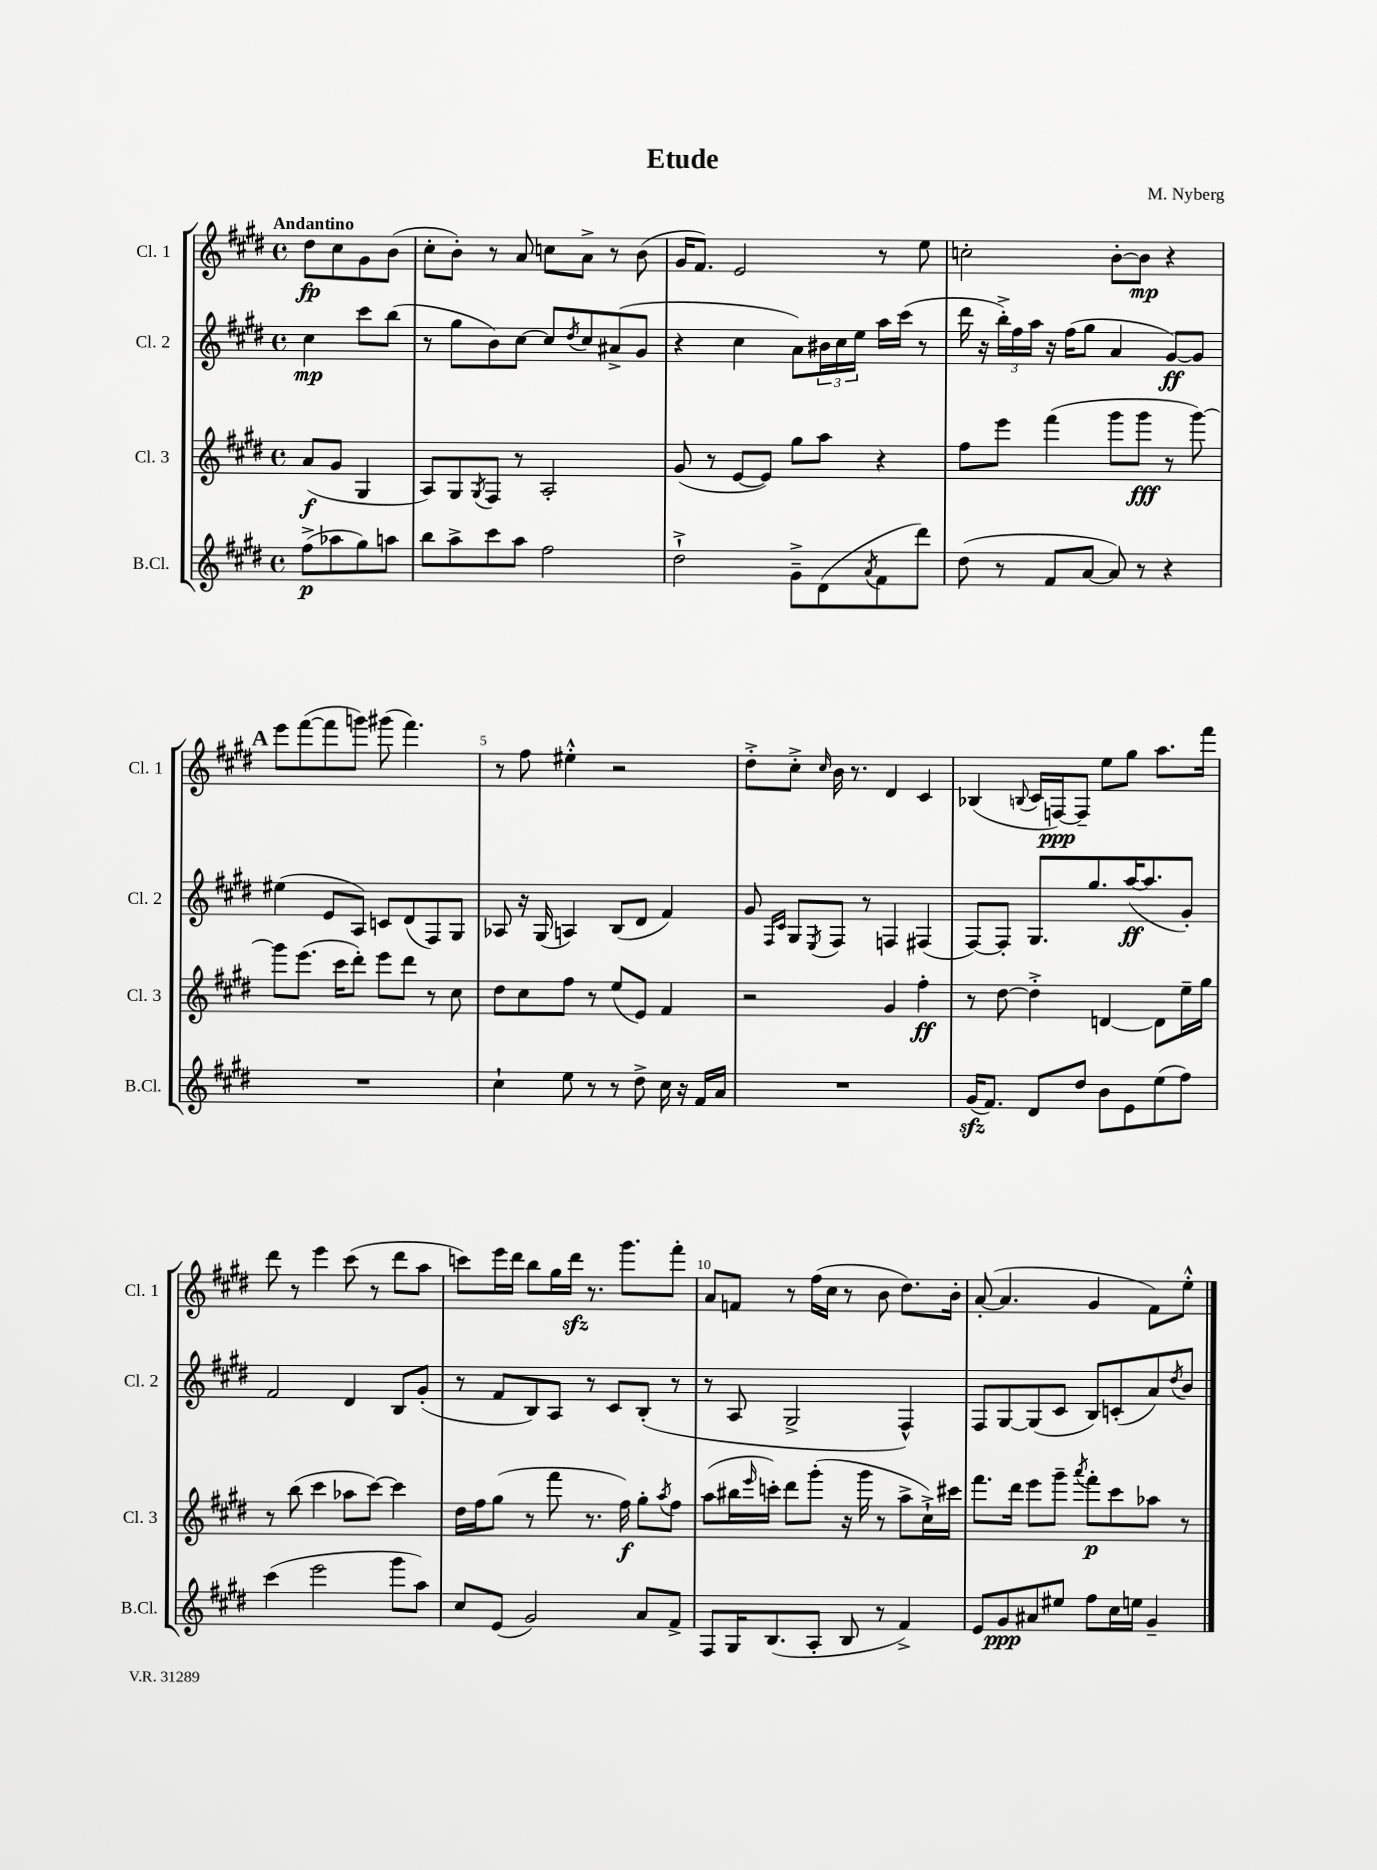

**kern	**dynam	**kern	**dynam	**kern	**dynam	**kern	**dynam
*part4	*part4	*part3	*part3	*part2	*part2	*part1	*part1
*staff4	*staff4	*staff3	*staff3	*staff2	*staff2	*staff1	*staff1
*I"B.Cl.	*	*I"Cl. 3	*	*I"Cl. 2	*	*I"Cl. 1	*
*I'B.Cl.	*	*I'Cl. 3	*	*I'Cl. 2	*	*I'Cl. 1	*
*clefG2	*	*clefG2	*	*clefG2	*	*clefG2	*
*k[f#c#g#d#]	*	*k[f#c#g#d#]	*	*k[f#c#g#d#]	*	*k[f#c#g#d#]	*
*M4/4	*	*M4/4	*	*M4/4	*	*M4/4	*
*met(c)	*	*met(c)	*	*met(c)	*	*met(c)	*
=	=	=	=	=	=	=	=
!	!	!	!	!	!	!LO:TX:a:B:t=Andantino	!
(8ff#^\L	p	(8a/L	f	4cc#\	mp	8dd#\L	fp
8aa-X\	.	8g#/J	.	.	.	8cc#\	.
8gg#\)	.	4G#/	.	8ccc#\L	.	8g#\	.
8aan\J	.	.	.	(8bb\J	.	(8b\J	.
=1	=1	=1	=1	=1	=1	=1	=1
8bb\L	.	8A/L)	.	8r	.	8cc#'\L	.
8aa^\	.	8G#/	.	8gg#\L	.	8b'\J)	.
.	.	8qG#/	.	.	.	.	.
8ccc#\	.	8F#/J	.	8b\)	.	8r	.
8aa\J	.	8r	.	[8cc#\J	.	8a/	.
2ff#\	.	2A'/	.	8cc#/L]	.	8ccn\L	.
.	.	.	.	8qdd#/	.	.	.
.	.	.	.	8cc#/	.	8a^\J	.
.	.	.	.	(8a#X^/	.	8r	.
.	.	.	.	8g#/J	.	(8b\	.
=2	=2	=2	=2	=2	=2	=2	=2
2dd#`^\	.	(8g#/	.	4r	.	16g#/KL	.
.	.	.	.	.	.	8.f#/J)	.
.	.	8r	.	.	.	.	.
.	.	[8e/L	.	4cc#\	.	2e/	.
.	.	8e/J])	.	.	.	.	.
8g#~^\L	.	8gg#\L	.	8a\L)	.	.	.
(8d#\	.	8aa\J	.	24b#X\L	.	.	.
.	.	.	.	24cc#\	.	.	.
.	.	.	.	24ee\JJ	.	.	.
8qa/	.	.	.	.	.	.	.
8f#\	.	4r	.	16aa\LL	.	8r	.
.	.	.	.	(16ccc#\JJ	.	.	.
8ddd#\J)	.	.	.	8r	.	8ee\	.
=3	=3	=3	=3	=3	=3	=3	=3
(8dd#\	.	8ff#\L	.	16ddd#\	.	2ccn'\	.
.	.	.	.	16r	.	.	.
8r	.	8eee\J	.	24bb'^\LL)	.	.	.
.	.	.	.	24ff#\	.	.	.
.	.	.	.	24aa\JJ	.	.	.
8f#/L	.	(4fff#\	.	16r	.	.	.
.	.	.	.	(16ff#\KL	.	.	.
[8a/J	.	.	.	8gg#\J	.	.	.
8a/])	.	8ggg#\L	.	4a/	.	[8b'\L	.
8r	.	8ggg#\J	fff	.	.	8b\J]	mp
4r	.	8r	.	[8g#/L)	ff	4r	.
.	.	[8ggg#\)	.	8g#/J]	.	.	.
!!LO:LB:g=z
!!LO:REH:place=s1:t=A
=4	=4	=4	=4	=4	=4	=4	=4
1r	.	8ggg#\L]	.	(4ee#X\	.	8eee\L	.
.	.	(8.eee\J	.	.	.	([8fff#\	.
.	.	.	.	8e/L	.	8fff#\]	.
.	.	16ccc#\KL	.	.	.	.	.
.	.	8ddd#'\J)	.	8A/J)	.	8gggn\J)	.
.	.	8eee\L	.	8cn/L	.	(8ggg#X\	.
.	.	8ddd#\J	.	(8d#/	.	4.fff#\)	.
.	.	8r	.	8F#/)	.	.	.
.	.	8cc#\	.	8G#/J	.	.	.
=5	=5	=5	=5	=5	=5	=5	=5
4cc#`\	.	8dd#\L	.	8A-X/	.	8r	.
.	.	8cc#\	.	16r	.	8ff#\	.
.	.	.	.	(16G#/	.	.	.
8ee\	.	8ff#\J	.	4An/)	.	4ee#X'^^\	.
8r	.	8r	.	.	.	.	.
8r	.	(8ee/L	.	(8B/L	.	2r	.
8dd#^\	.	8e/J)	.	8d#/J	.	.	.
16cc#\	.	4f#/	.	4f#/)	.	.	.
16r	.	.	.	.	.	.	.
16f#/LL	.	.	.	.	.	.	.
16a/JJ	.	.	.	.	.	.	.
=6	=6	=6	=6	=6	=6	=6	=6
1r	.	2r	.	8g#/	.	8dd#'^\L	.
.	.	.	.	16qqF#/LL	.	.	.
.	.	.	.	16qqc#/JJ	.	.	.
.	.	.	.	8G#/L	.	8cc#'^\J	.
.	.	.	.	8qE/	.	16qqcc#/	.
.	.	.	.	8F#/J	.	16b\	.
.	.	.	.	.	.	8.r	.
.	.	.	.	8r	.	.	.
.	.	4g#/	.	4Fn/	.	4d#/	.
.	.	4ff#'\	ff	(4F#X/	.	4c#/	.
=7	=7	=7	=7	=7	=7	=7	=7
(16g#zz/KL	.	8r	.	[8F#/L)	.	(4B-X/	.
8.f#/J)	.	.	.	.	.	.	.
.	.	[8dd#\	.	8F#'/J]	.	.	.
.	.	.	.	.	.	8qqBn/	.
8d#/L	.	4dd#'^\]	.	8.G#/L	.	16c#/LL	.
.	.	.	.	.	.	[16Fn/J)	ppp
8dd#/J	.	.	.	.	.	8F~/J]	.
.	.	.	.	8.gg#/	.	.	.
8b\L	.	[4dn/	.	.	.	8ee\L	.
8e\	.	.	.	([16aa/K	ff	8gg#\J	.
.	.	.	.	8.aa/]	.	.	.
(8ee\	.	8d\L]	.	.	.	8.aa\L	.
8ff#\J)	.	16ee~\L	.	8g#'/J)	.	.	.
.	.	16gg#\JJ	.	.	.	16fff#\Jk	.
!!LO:LB:g=z
=8	=8	=8	=8	=8	=8	=8	=8
(4ccc#\	.	8r	.	2f#/	.	8ddd#\	.
.	.	(8bb\	.	.	.	8r	.
2eee\	.	4ccc#\	.	.	.	4eee\	.
.	.	8aa-X\L	.	4d#/	.	(8ccc#\	.
.	.	[8ccc#\J)	.	.	.	8r	.
8ggg#\L	.	4ccc#\]	.	8B/L	.	8ddd#\L	.
8aa\J)	.	.	.	(8g#'/J	.	8aa\J	.
=9	=9	=9	=9	=9	=9	=9	=9
8cc#/L	.	16dd#\LL	.	8r	.	8cccn\L)	.
.	.	16ff#\J	.	.	.	.	.
(8e/J	.	(8gg#\J	.	8f#/L	.	16eee\L	.
.	.	.	.	.	.	16ddd#\JJ	.
2g#/)	.	8r	.	8B/)	.	8bb\L	.
.	.	8fff#\	.	8A/J	.	16gg#\L	.
.	.	.	.	.	.	16ddd#zz\JJ	.
.	.	8.r	.	8r	.	8.r	.
.	.	.	.	8c#/L	.	.	.
.	.	16ff#\)	f	.	.	8.ggg#\L	.
8a/L	.	8gg#'\L	.	(8B'/J	.	.	.
.	.	8qaa/	.	.	.	.	.
8f#^/J	.	8ff#\J	.	8r	.	8fff#'\J	.
=10	=10	=10	=10	=10	=10	=10	=10
8F#/L	.	(8aa\L	.	8r	.	8a/L	.
16G#/K	.	16bb#X\L	.	8A/	.	8fn/J	.
.	.	16qqeee/	.	.	.	.	.
(8.B/	.	16cccn'\JJ)	.	.	.	.	.
.	.	8ddd#\L	.	2G#^/	.	8r	.
8A'/J	.	(8ggg#'\J	.	.	.	(16ff#\LL	.
.	.	.	.	.	.	16cc#\JJ	.
8B/	.	16r	.	.	.	8r	.
.	.	16ggg#\	.	.	.	.	.
8r	.	8r	.	.	.	8b\	.
4f#^/)	.	8aa^\L	.	4F#^^/)	.	8.dd#\L)	.
.	.	16cc#`^\L)	.	.	.	.	.
.	.	16ccc#X\JJ	.	.	.	16b'\Jk	.
=11	=11	=11	=11	=11	=11	=11	=11
8e/L	.	8.fff#\L	.	8F#/L	.	([8a'/	.
8g#/	ppp	.	.	[8G#/	.	4.a/]	.
.	.	16ddd#\Jk	.	.	.	.	.
8a#X/	.	8eee\L	.	(8G#/]	.	.	.
8ee#X/J	.	8ggg#~\J	.	8c#/J	.	.	.
.	.	8qaaa/	.	.	.	.	.
8ff#\L	.	8fff#'\L	p	8B/L)	.	4g#/	.
16cc#\L	.	8ccc#\	.	(8cn'/	.	.	.
16een\JJ	.	.	.	.	.	.	.
4g#~/	.	8aa-X\J	.	8a/)	.	8f#\L)	.
.	.	.	.	8qdd#/	.	.	.
.	.	8r	.	8b/J	.	8ee'^^\J	.
==	==	==	==	==	==	==	==
*-	*-	*-	*-	*-	*-	*-	*-
